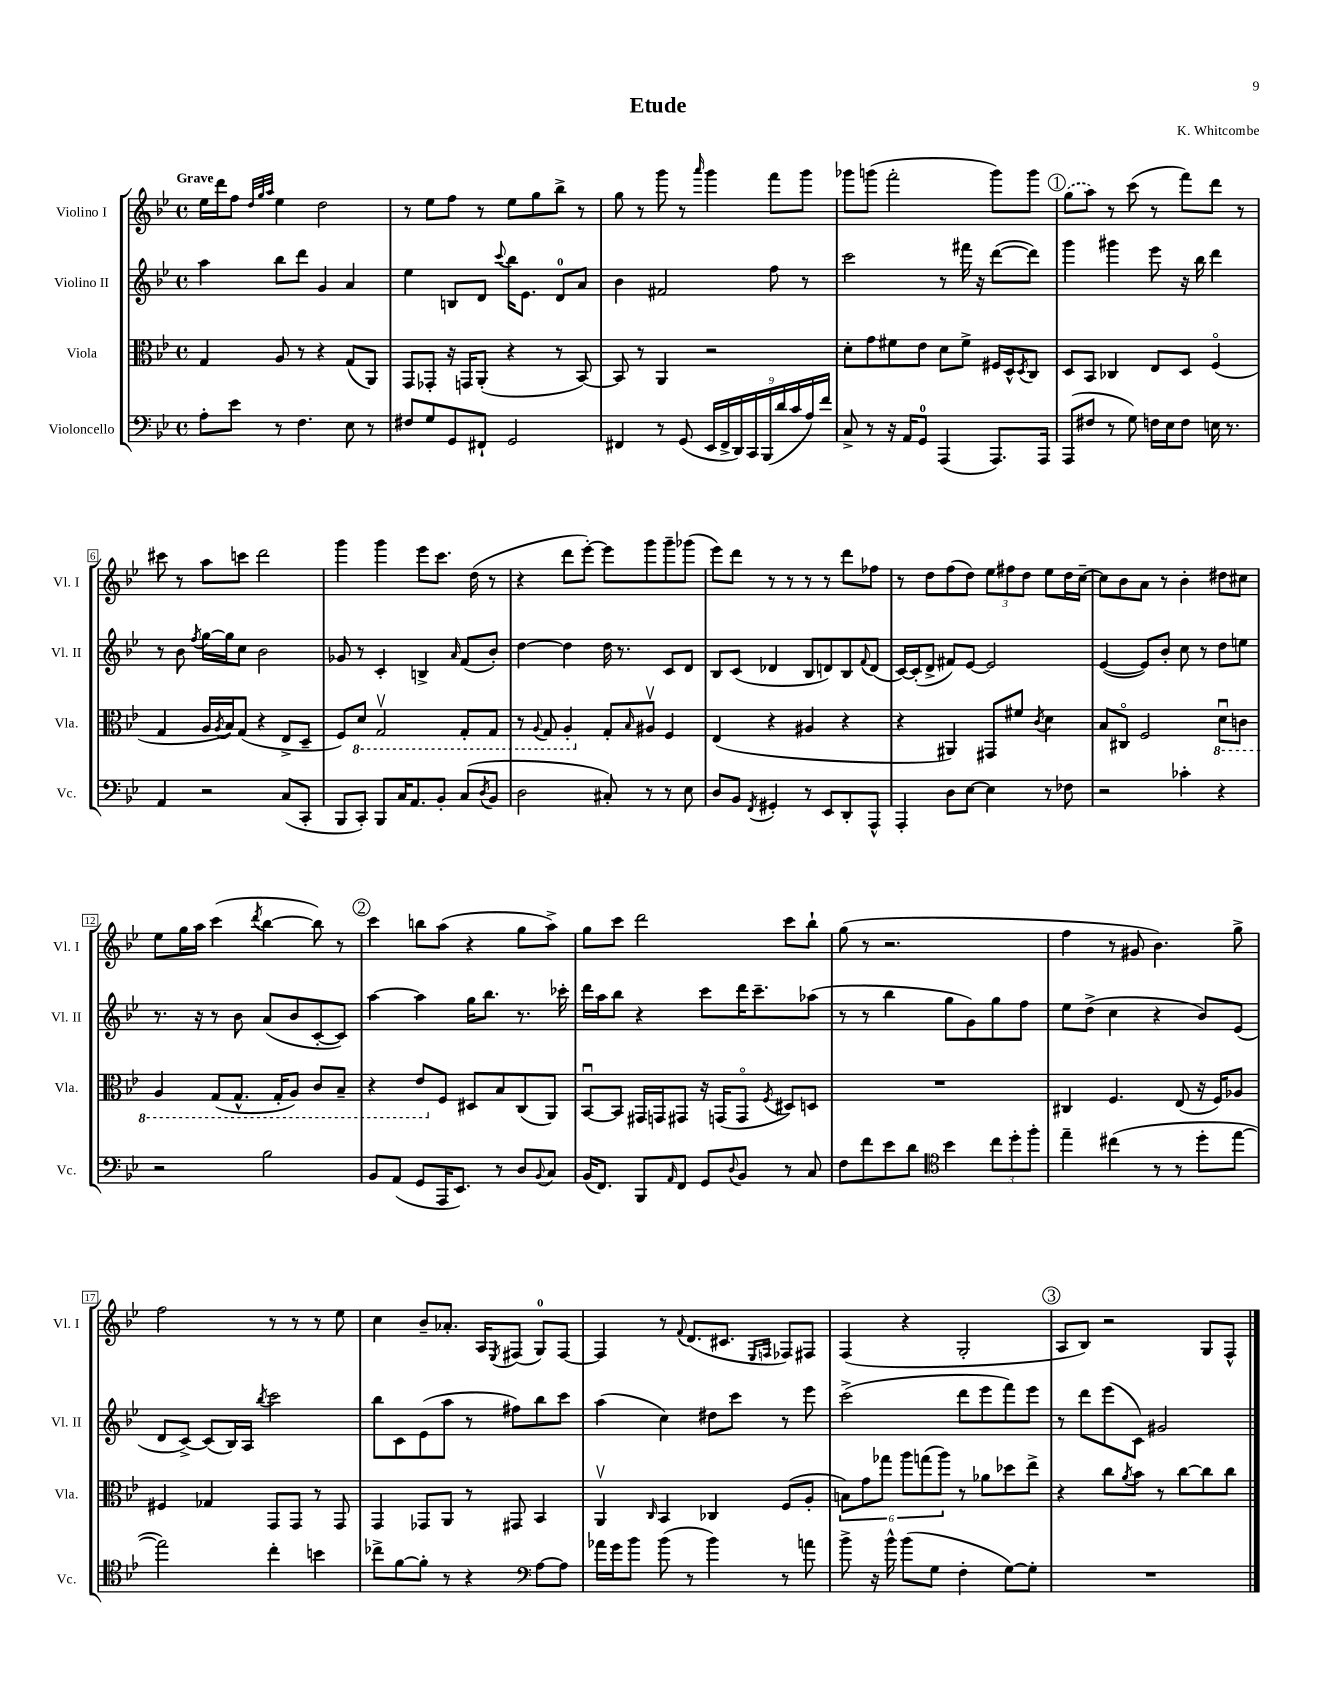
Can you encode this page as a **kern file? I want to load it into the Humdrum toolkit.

**kern	**kern	**kern	**kern
*part4	*part3	*part2	*part1
*staff4	*staff3	*staff2	*staff1
*I"Violoncello	*I"Viola	*I"Violino II	*I"Violino I
*I'Vc.	*I'Vla.	*I'Vl. II	*I'Vl. I
*clefF4	*clefC3	*clefG2	*clefG2
*k[b-e-]	*k[b-e-]	*k[b-e-]	*k[b-e-]
*M4/4	*M4/4	*M4/4	*M4/4
*met(c)	*met(c)	*met(c)	*met(c)
=1	=1	=1	=1
!	!	!	!LO:TX:a:B:t=Grave
8A'\L	4G/	4aa\	16ee-\LL
.	.	.	16ddd\J
8e-\J	.	.	8ff\J
.	.	.	32qqdd/LLL
.	.	.	32qqgg/
.	.	.	32qqaa/JJJ
8r	8A/	8bb-\L	4ee-\
4.F\	8r	8ddd\J	.
.	4r	4g/	2dd\
8E-\	(8G/L	4a/	.
8r	8AA/J)	.	.
=2	=2	=2	=2
8F#X/L	8GG/L	4ee-\	8r
8G/	8GG-X'/J	.	8ee-\L
8GG/	16r	8Bn/L	8ff\J
.	16GGn/KL	.	.
8FF#X`/J	(8AA'/J	8d/J	8r
.	.	8qqccc/	.
2GG/	4r	16bb-\KL	8ee-\L
.	.	8.e-\J	.
.	.	.	8gg\
.	8r	8d/L	8bb-^\J
.	[8BB-/)	8a/J	8r
=3	=3	=3	=3
4FF#X/	8BB-/]	4b-\	8gg\
.	8r	.	8r
8r	4AA/	2f#X/	8ggg\
(8GG/	.	.	8r
.	.	.	16qqaaa/
18EE-/LL	2r	.	4ggg\
18FF#^/	.	.	.
18DD/)	.	.	.
18CC/	.	.	.
(18BBB-/	.	.	.
.	.	8ff\	8fff\L
18d/	.	.	.
18c/	.	.	.
.	.	8r	8ggg\J
18A/)	.	.	.
18f/JJ	.	.	.
=4	=4	=4	=4
8C^/	8d'\L	2ccc\	8ggg-X\L
8r	8g\	.	(8gggn\J
16r	8f#X\	.	2fff'\
16AA/KL	.	.	.
8GG/J	8e-\J	.	.
(4AAA/	8d\L	8r	.
.	8f#^\J	16fff#X\	.
.	.	16r	.
8.AAA/L)	16F#X/LL	([8ddd\L	8ggg\L)
.	16D^^/J	.	.
.	8qD/	.	.
.	8C/J	8ddd\J])	8ggg\J
16AAA/Jk	.	.	.
!!LO:REH:place=s1:t=1
=5	=5	=5	=5
(8AAA/L	8D/L	4ggg\	(8gg\L
8F#X/J	8BB-/J	.	8aa\J)
8r	4C-X/	4ggg#X\	8r
8G\)	.	.	(8ccc\
16Fn\LL	8E-/L	8eee-\	8r
16E-\J	.	.	.
8F\J	8D/J	16r	8fff\L)
.	.	16bb-\	.
16En\	(4F/	4ddd\	8ddd\J
8.r	.	.	.
.	.	.	8r
!!LO:LB:g=z
=6	=6	=6	=6
4AA/	4G/	8r	8ccc#X\
.	.	8b-\	8r
.	.	8qff/	.
2r	16A/LL	[16gg\LL	8aa\L
.	8qA/	.	.
.	16B-/J)	16gg\J]	.
.	(8G/J	8cc\J	8cccn\J
.	4r	2b-\	2ddd\
(8C/L	8E-^/L	.	.
8CC'/J	8D~/J	.	.
=7	=7	=7	=7
8BBB-/L	8F/L)	8g-X/	4ggg\
*	*8ba	*	*
8CC'/J)	8D/J	8r	.
8BBB-/L	2GGv/	4c'/	4ggg\
16C/K	.	.	.
8.AA/	.	.	.
.	.	4Bn^/	8eee-\L
8BB-'/J	.	.	8.ccc\J
.	.	16qqa/	.
(8C/L	8GG'/L	(8f/L	.
.	.	.	(16dd\
8qD/	.	.	.
8BB-/J	8GG/J	8b-'/J)	8r
=8	=8	=8	=8
2D\	8r	[4dd\	4r
.	8qqAA/	.	.
.	8GG/	.	.
.	4AA'/	4dd\]	8ddd\L
.	.	.	[8eee-'\J)
*	*X8ba	*	*
8C#X'/)	8G'/L	16dd\	8eee-\L]
.	.	8.r	.
.	16qqB-/	.	.
8r	8A#Xv/J	.	8ggg\
8r	4F/	8c/L	8ggg~\
8E-\	.	8d/J	(8ggg-X\J
=9	=9	=9	=9
8D/L	(4E-/	8B-/L	8eee-\L)
8BB-/J	.	(8c/J	8ddd\J
8qFF/	.	.	.
4GG#X'/	4r	4d-X/	8r
.	.	.	8r
8r	4A#X/	8B-/L	8r
8EE-/L	.	8dn/)	8r
8DD'/	4r	8B-/	8ddd\L
.	.	8qqf/	.
8AAA^^/J	.	(8d/J	8ff-X\J
=10	=10	=10	=10
4AAA'/	4r	[16c/LL)	8r
.	.	(16c'/J]	.
.	.	8d^/J	8dd\L
8D\L	4AA#X/)	8f#X/L)	(8ff\
[8E-\J	.	[8e-/J	8dd\J)
4E-\]	8GG#X/L	2e-/]	12ee-\L
.	.	.	12ff#X\
.	8f#X/J	.	.
.	.	.	12dd\J
.	8qc/	.	.
8r	4d\	.	8ee-\L
8F-X\	.	.	16dd\L
.	.	.	[16cc~\JJ
=11	=11	=11	=11
2r	8B-/L	([4e-/	8cc\L]
.	8C#X/J	.	8b-\
.	2F/	8e-/L])	8a\J
.	.	8b-'/J	8r
4c-X'\	.	8cc\	4b-'\
.	.	8r	.
*	*8ba	*	*
4r	8Du\L	8dd\L	8dd#X\L
.	8Cn\J	8een\J	8cc#X\J
!!LO:LB:g=z
=12	=12	=12	=12
2r	4AA/	8.r	8ee-\L
.	.	.	16gg\L
.	.	16r	16aa\JJ
.	(8GG/L	8r	(4ccc\
.	8.GG^^/J	8b-\	.
.	.	.	8qddd/
2B-\	.	(8a/L	[4bb-\
.	16GG'/KL	.	.
.	8AA/J)	8b-/	.
.	8C/L	[8c'/	8bb-\])
.	8BB-~/J	8c/J])	8r
!!LO:REH:place=s1:t=2
=13	=13	=13	=13
8BB-/L	4r	[4aa\	4ccc\
(8AA/J	.	.	.
8GG/L	8E-/L	4aa\]	8bbn\L
*	*X8ba	*	*
16AAA/K	8F/J	.	(8aa\J
8.EE-/J)	.	.	.
.	8D#X/L	16gg\KL	4r
.	.	8.bb-\J	.
8r	8B-/	.	.
8D/L	(8C/	8.r	8gg\L
8qqBB-/	.	.	.
8C/J	8AA/J)	.	8aa^\J)
.	.	16ccc-X'\	.
=14	=14	=14	=14
(16BB-/KL	[8BB-u/L	16ddd\LL	8gg\L
8.FF/J)	.	16aa\J	.
.	8BB-/J]	8bb-\J	8ccc\J
8BBB-/L	16GG#X/LL	4r	2ddd\
.	16GGn/J	.	.
16qqAA/	.	.	.
8FF/J	8GG#X/J	.	.
8GG/L	16r	8ccc\L	.
.	(16GGn/KL	.	.
8qqD/	.	.	.
8BB-/J	8GG/J	16ddd\K	.
.	.	8.ccc~\	.
.	8qF/	.	.
8r	8D#X/L)	.	8ccc\L
8C/	8Dn/J	(8aa-X\J	8bb-`\J
=15	=15	=15	=15
8F\L	1r	8r	(8gg\
8f\	.	8r	8r
8e-\	.	4bb-\	2.r
8d\J	.	.	.
*clefC4	*	*	*
4b-\	.	8gg\L	.
.	.	8g\)	.
12cc\L	.	8gg\	.
12dd'\	.	.	.
.	.	8ff\J	.
12ff'\J	.	.	.
=16	=16	=16	=16
4ee-~\	4C#X/	8ee-\L	4ff\
.	.	(8dd^\J	.
(4cc#X\	4.F/	4cc\	8r
.	.	.	8g#X/
8r	.	4r	4.b-\)
8r	(8E-/	.	.
8dd'\L	16r	8b-/L)	.
.	16F/KL)	.	.
[8ee-\J	8A-X/J	(8e-/J	8gg^\
!!LO:LB:g=z
=17	=17	=17	=17
2ee-\])	4F#X/	8d/L	2ff\
.	.	[8c^/J)	.
.	4G-X/	(8c/L]	.
.	.	16B-/L)	.
.	.	16A/JJ	.
.	.	8qbb-/	.
4cc'\	8GG/L	2ccc\	8r
.	8GG/J	.	8r
4bn\	8r	.	8r
.	8GG/	.	8ee-\
=18	=18	=18	=18
8cc-X^\L	4GG/	8bb-\L	4cc\
[8f\	.	8c\	.
8f'\J]	8GG-X/L	(8e-\	8b-~/L
8r	8AA/J	8aa\J	8.a-X'/J
4r	8r	8r	.
.	.	.	16A/KL
.	.	.	8qE-/
.	8GG#X/	8ff#X\L)	(8F#X/J
*clefF4	*	*	*
[8A\L	4BB-/	8bb-\	8G/L)
8A\J]	.	8ccc\J	[8F#/J
=19	=19	=19	=19
16a-X\LL	4AAv/	(4aa\	4F#/]
16g\J	.	.	.
8b-\J	.	.	.
.	16qqC/	.	.
(8b-\	4BB-/	4cc\)	8r
.	.	.	8qqf/
8r	.	.	(8.d/L
4b-\)	4C-X/	8dd#X\L	.
.	.	.	8.c#X/J
.	.	8ccc\J	.
.	.	.	16qqE-/LL
.	.	.	16qqFn/JJ
8r	(8F/L	8r	8F-X/L)
8an\	8A'/J	8eee-\	8F#X/J
=20	=20	=20	=20
8b-^\	12Bn\L)	(2ccc^\	(4F/
.	12g\	.	.
16r	.	.	.
.	12gg-X\J	.	.
16b-^^\	.	.	.
(8b-\L	12aa\L	.	4r
.	(12ggn\	.	.
8G\J	.	.	.
.	12aa\J)	.	.
4F'\	8r	8ddd\L	2G'/
.	8a-X\L	8eee-\	.
[8G\L)	8dd-X\	8fff\)	.
8G'\J]	8ee-^\J	8eee-\J	.
!!LO:REH:place=s1:t=3
=21	=21	=21	=21
1r	4r	8r	8A/L
.	.	8ddd\L	8B-/J)
.	8cc\L	(8eee-\	2r
.	8qa/	.	.
.	8b-\J	8c\J)	.
.	8r	2g#X/	.
.	[8cc\L	.	.
.	8cc\]	.	8G/L
.	8cc\J	.	8F^^/J
==	==	==	==
*-	*-	*-	*-
